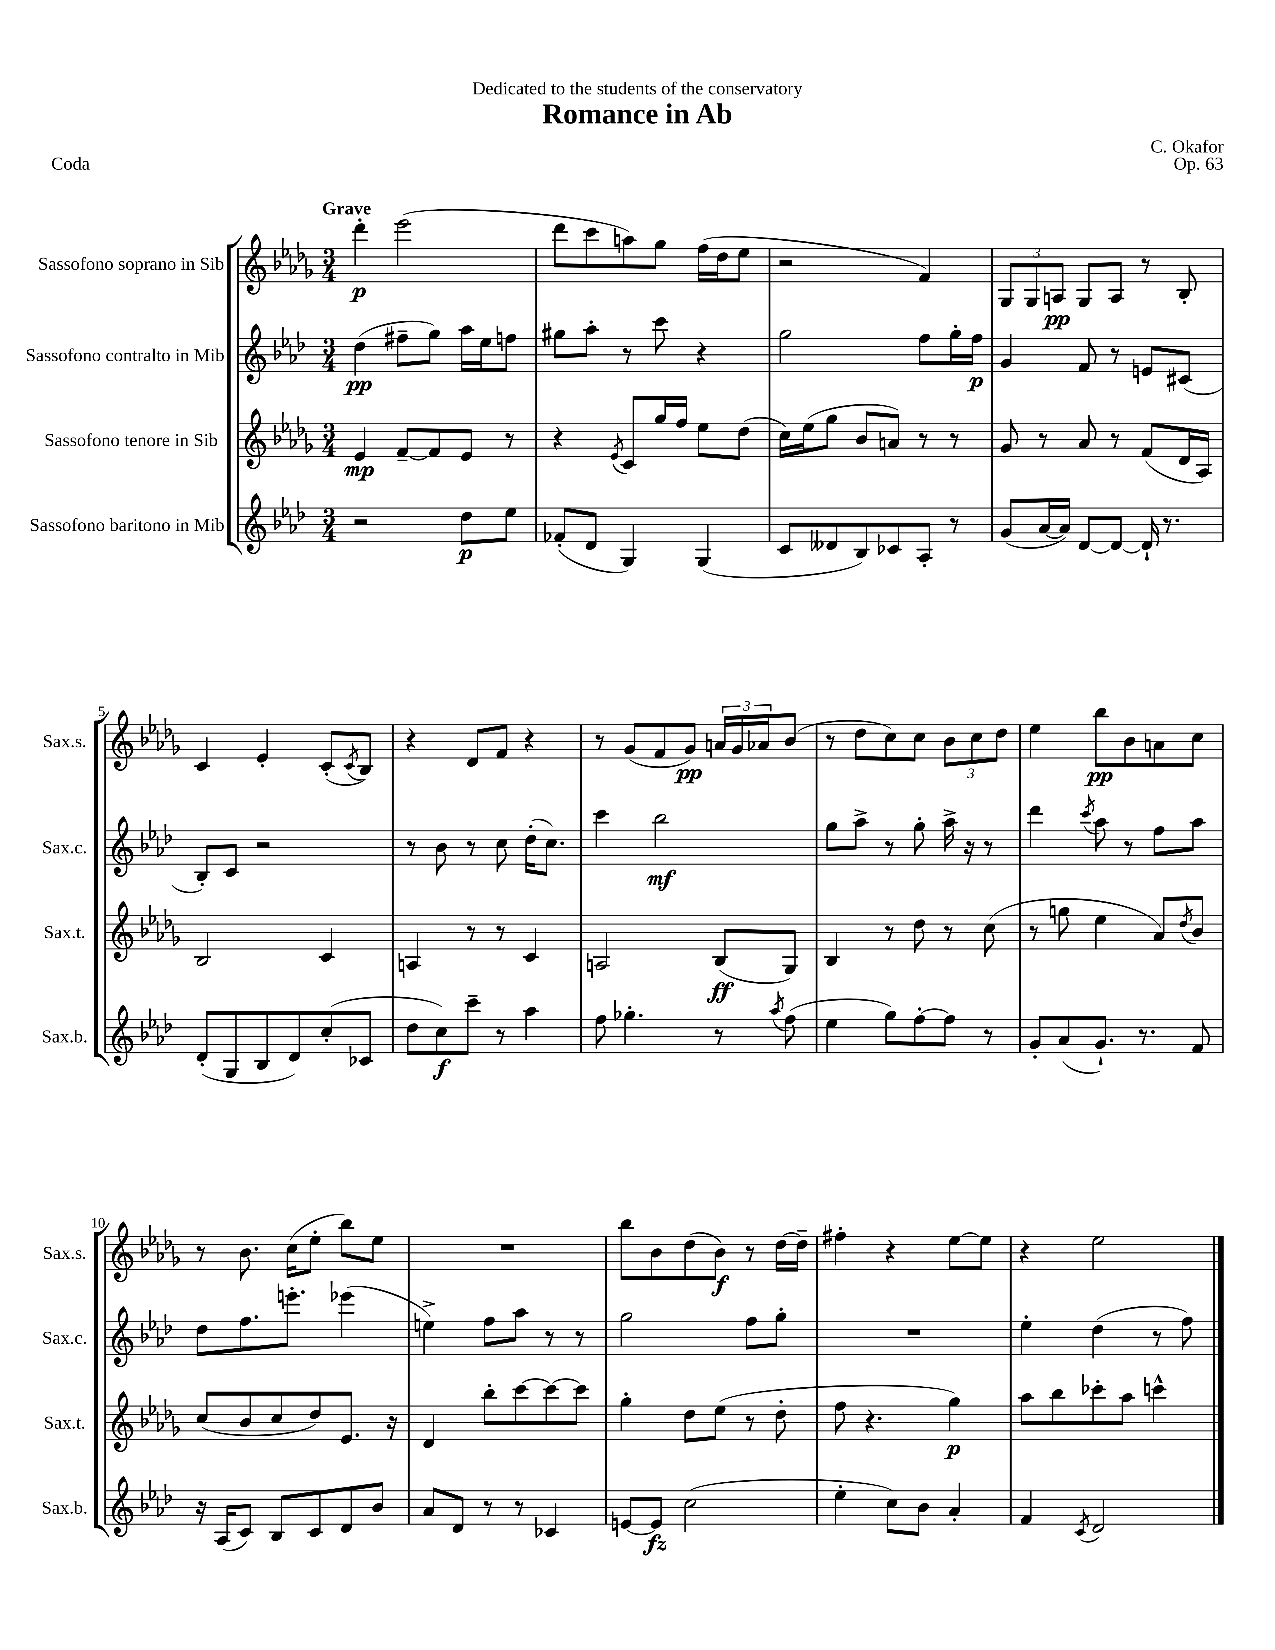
\header { title = "Romance in Ab" composer = "C. Okafor" dedication = "Dedicated to the students of the conservatory" opus = "Op. 63" piece = "Coda" }
<<
\new StaffGroup <<
\new Staff = "s0" \with { instrumentName = "Sassofono soprano in Sib" shortInstrumentName = "Sax.s." } {
    \clef treble \key des \major \numericTimeSignature \time 3/4 \tempo "Grave"
    des'''4-.\p ees'''2( |
    des'''8 c'''8 a''8) ges''8 f''16( des''16 ees''8 |
    r2 f'4) |
    \tuplet 3/2 { ges8 ges8 a8\pp } ges8 a8 r8 bes8-. |
    c'4 ees'4-. c'8-.( \acciaccatura { c'8 } bes8) |
    r4 des'8 f'8 r4 |
    r8 ges'8( f'8 ges'8\pp) \tuplet 3/2 { a'16 ges'16 aes'16 } bes'8( |
    r8 des''8 c''8) c''8 \tuplet 3/2 { bes'8 c''8 des''8 } |
    ees''4 bes''8\pp bes'8 a'8 c''8 |
    r8 bes'8. c''16( ees''8-. bes''8) ees''8 |
    R2. |
    bes''8 bes'8 des''8( bes'8\f) r8 des''16~ des''16-- |
    fis''4-. r4 ees''8~ ees''8 |
    r4 ees''2 \bar "|." |
}
\new Staff = "s1" \with { instrumentName = "Sassofono contralto in Mib" shortInstrumentName = "Sax.c." } {
    \clef treble \key aes \major \numericTimeSignature \time 3/4
    des''4\pp( fis''8-- g''8) aes''16 ees''16 f''8 |
    gis''8 aes''8-. r8 c'''8 r4 |
    g''2 f''8 g''16-. f''16\p |
    g'4 f'8 r8 e'8 cis'8( |
    bes8-.) c'8 r2 |
    r8 bes'8 r8 c''8 des''16-.( c''8.) |
    c'''4 bes''2\mf |
    g''8 aes''8-> r8 g''8-. aes''16-> r16 r8 |
    des'''4 \acciaccatura { c'''8 } aes''8 r8 f''8 aes''8 |
    des''8 f''8. e'''8.-. ees'''4( |
    e''4->) f''8 aes''8 r8 r8 |
    g''2 f''8 g''8-. |
    R2. |
    ees''4-. des''4( r8 f''8) \bar "|." |
}
\new Staff = "s2" \with { instrumentName = "Sassofono tenore in Sib" shortInstrumentName = "Sax.t." } {
    \clef treble \key des \major \numericTimeSignature \time 3/4
    ees'4\mp f'8~-- f'8 ees'8 r8 |
    r4 \acciaccatura { ees'8 } c'8 ges''16 f''16 ees''8 des''8( |
    c''16) ees''16( ges''8 bes'8 a'8) r8 r8 |
    ges'8 r8 aes'8 r8 f'8( des'16 aes16) |
    bes2 c'4 |
    a4 r8 r8 c'4 |
    a2 bes8\ff( ges8) |
    bes4 r8 des''8 r8 c''8( |
    r8 g''8 ees''4 aes'8) \acciaccatura { des''8 } bes'8 |
    c''8( bes'8 c''8 des''8) ees'8. r16 |
    des'4 bes''8-. c'''8~ c'''8~ c'''8 |
    ges''4-. des''8 ees''8( r8 des''8-. |
    f''8 r4. ges''4\p) |
    aes''8 bes''8 ces'''8-. aes''8 c'''4-^ \bar "|." |
}
\new Staff = "s3" \with { instrumentName = "Sassofono baritono in Mib" shortInstrumentName = "Sax.b." } {
    \clef treble \key aes \major \numericTimeSignature \time 3/4
    r2 des''8\p ees''8 |
    fes'8-.( des'8 g4) g4( |
    c'8 deses'8 bes8) ces'8 aes8-. r8 |
    g'8( aes'16~ aes'16) des'8~ des'8~ des'16-! r8. |
    des'8-.( g8 bes8 des'8) c''8-.( ces'8 |
    des''8 c''8\f) c'''8-- r8 aes''4 |
    f''8 ges''4.-. r8 \acciaccatura { aes''8 } f''8( |
    ees''4 g''8) f''8~-. f''8 r8 |
    g'8-. aes'8( g'8.-!) r8. f'8 |
    r16 aes16( c'8) bes8 c'8 des'8 bes'8 |
    aes'8 des'8 r8 r8 ces'4 |
    e'8~ e'8\fz c''2( |
    ees''4-. c''8) bes'8 aes'4-. |
    f'4 \acciaccatura { c'8 } des'2 \bar "|." |
}
>>
>>
